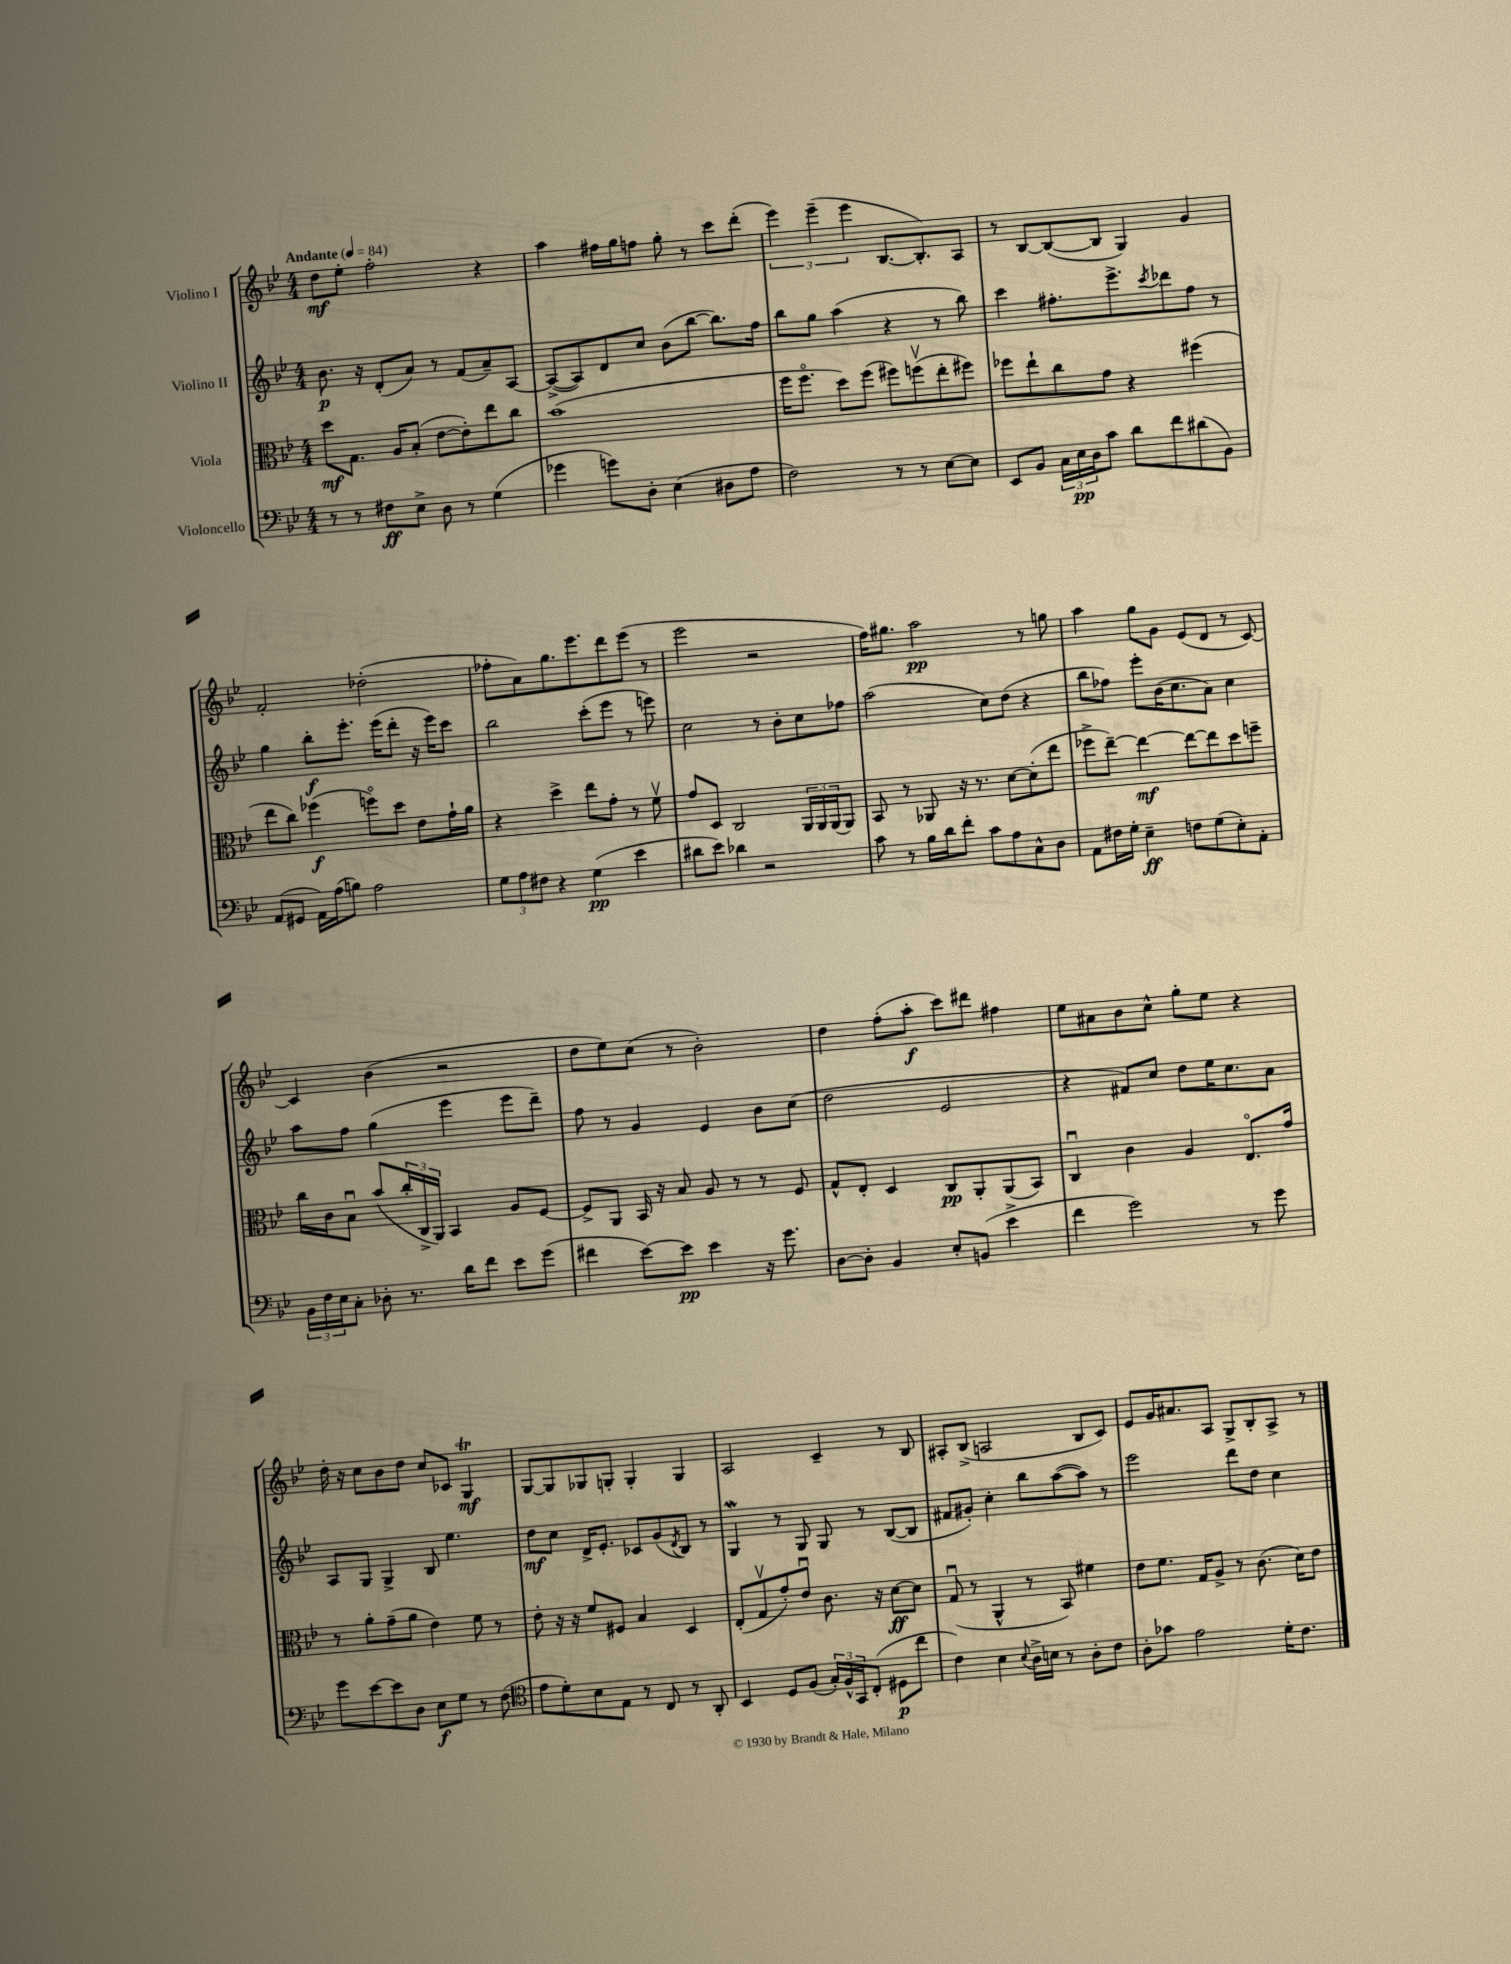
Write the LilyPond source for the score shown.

<<
\new StaffGroup <<
\new Staff = "s0" \with { instrumentName = "Violino I" } {
    \clef treble \key bes \major \numericTimeSignature \time 4/4 \tempo "Andante" 4 = 84
    d''8\mf ees''8-. f''2-. r4 |
    a''4 fis''16 g''16 f''8 g''8-. r8 c'''8 d'''8-.( |
    \tuplet 3/2 { ees'''4) ees'''4--( ees'''4 } bes8.~ bes8.-.) a8 |
    r8 bes8~ bes8~( bes8 g4) g'4 |
    f'2-. des''2-.( |
    fes''8-. a'8) g''8. ees'''8. d'''8 ees'''8( r8 |
    ees'''2 r2 |
    f''16) gis''8. a''2\pp r8 g''8 |
    a''4 g''8 g'8 ees'8( d'8 r8 c'8~) |
    c'4 bes'4( r2 |
    d''8 ees''8) c''8( r8 bes'2-.) |
    d''4 f''8-.( a''8-.\f c'''8) dis'''8 fis''4 |
    ees''8 ais'8 bes'8 c''8-^ g''8-. ees''8 r4 |
    d''16-. r16 c''8 bes'8 d''8 c''8 ces'8 g4\trill\mf |
    g8~ g8 ges8 g8-. g4-. g4 |
    a2 c'4-- r8 bes8 |
    ais8-. bes8->( a2 bes8 c'8) |
    ees'8 g'16 ais'8. a8 g8-> bes8-. a8-> r8 \bar "|." |
}
\new Staff = "s1" \with { instrumentName = "Violino II" } {
    \clef treble \key bes \major \numericTimeSignature \time 4/4
    bes'8.\p r16 d'8-.( a'8) r8 f'8( a'8--) a8~ |
    a8~->( a8) d'8 c''8 bes'8( bes''8~ bes''8.) f''16 |
    bes''8 g''8 a''4( r4 r8 bes''8) |
    c'''4 fis''8.-. ees'''8.-> \acciaccatura { c'''8 } des'''8 fis''8 r8 |
    g''4 bes''8-.\f ees'''8.-. ees'''16( d'''8-. r16 ees'''16) c'''8 |
    bes''2 c'''8-.( ees'''8 r8 e'''8) |
    c''2 r8 bes'8-. c''8 fes''8 |
    a''2( c''8) d''8( r4 |
    bes''8 fes''8) ees'''8-. bes'16( c''8. a'8) c''4 |
    a''8 f''8 g''4( ees'''4 ees'''8 d'''8--) |
    f''8 r8 g'4 ees'4 bes'8 c''8( |
    d''2 ees'2 |
    r4 fis'8) c''8 d''8 ees''16 c''8. a'8 |
    a8 g8 g4-> bes8 ees''4. |
    d''8\mf c''8 d'16-> ees'8.-. ces'8 g'8( \acciaccatura { d'8 } bes8) r8 |
    g4\mordent r8 g8 g8 r8 bes8~( bes8 |
    fis'8 gis'8-.) c''4-. bes''8 a''8~( a''8) r8 |
    ees'''2 d'''8 d''8 c''4 \bar "|." |
}
\new Staff = "s2" \with { instrumentName = "Viola" } {
    \clef alto \key bes \major \numericTimeSignature \time 4/4
    d''8\mf g8. a16 bes8-.( ees'8~ ees'8-.) ees''8 c''8 |
    bes'1( |
    f''16 f''8.\flageolet d''8) f''8( fis''8) f''8\upbow( ees''8-. fis''8) |
    fes''8 ees''8-! c''8 g'8 r4 fis''4( |
    ees''8 c''8) fes''4\f( f''8\flageolet) d''8 ees'8 g'16-! a'16 |
    r4 d''4-> ees''8 g'8-. r8 f'8\upbow |
    g'8 d8 c2 \tuplet 3/2 { a,16 a,16 a,16( } a,8) |
    bes,8 r8 aes,8 r16 r8. d'8~ d'8-.( ees''8 |
    fes''8-> ees''8~--) ees''4~\mf ees''8~ ees''8 d''8 f''8-- |
    c''16 c'16 bes8\downbow bes'8( \tuplet 3/2 { c''16-. c16-> a,16) } bes,4 a8 f8~ |
    f8-> a,8 bes,16 r16 bes8 a8 r8 r8 f8 |
    g8-^ ees8-. d4 c8\pp a,8-. a,8( bes,8) |
    c4\downbow c'4 a4 ees8.\flageolet g'16 |
    r8 a'8-. g'8--( a'8 ees'4) f'8 r8 |
    ees'8-. r16 r16 f'8 fis8 bes4 d4 |
    ees8-.( g8\upbow g'8-.) ees'8\downbow c'8. r16 d'8~\ff d'8 |
    g8\downbow( r8 a,4-^ r8 bes,8) fis'4 |
    ees'8 f'8. g16 a8-> r8 c'8.( d'16) ees'8 \bar "|." |
}
\new Staff = "s3" \with { instrumentName = "Violoncello" } {
    \clef bass \key bes \major \numericTimeSignature \time 4/4
    r8 r8 fis8\ff ees8-> d8 r8 g4( |
    ges'4 g'8) d8-. ees4( dis8 a8 |
    f2) r8 r8 ees8~ ees8 |
    ees,8 bes,8 \tuplet 3/2 { c16 ees16\pp d16 } c'8 d'8 f'8 dis'8( bes,8) |
    a,8( gis,8 a,16) a16( b8) a2 |
    \tuplet 3/2 { g8 a8 fis8 } r4 g4\pp( ees'4 |
    dis'8 ees'8) des'4 r2 |
    c'8 r8 bes16 d'16 f'8-. c'8 a8 c8-^ d8 |
    a,8 fis16 g16-. ees4--\ff f8 g8( ees8-.) a,8-. |
    \tuplet 3/2 { bes,16 f16 ees16 } c8-. des8-. r8. d'16 f'8 ees'8 g'8( |
    fis'4 ees'8~) ees'8\pp ees'4 r16 g'8. |
    d8~ d8-. bes,4 ees8-. b,8( ees'4-> |
    f'4 g'2) r8 g'8 |
    g'8 ees'8~ ees'8 d8 ees8\f g8 r8 f8( |
    \clef tenor ees'8 d'8-.) bes8 ees8 r8 c8 r8 a,8-. |
    bes,4 d8 f8( \tuplet 3/2 { g16-.) f16-^ g,16 } c8-.( dis8\p c''8 |
    c'4) bes4 \appoggiatura { bes8 } a16-> b16 r8 a8-. c'8 |
    a8-. ges'8 ees'2 d'16-. c'8. \bar "|." |
}
>>
>>
\layout { \context { \Score \remove "Bar_number_engraver" } }
